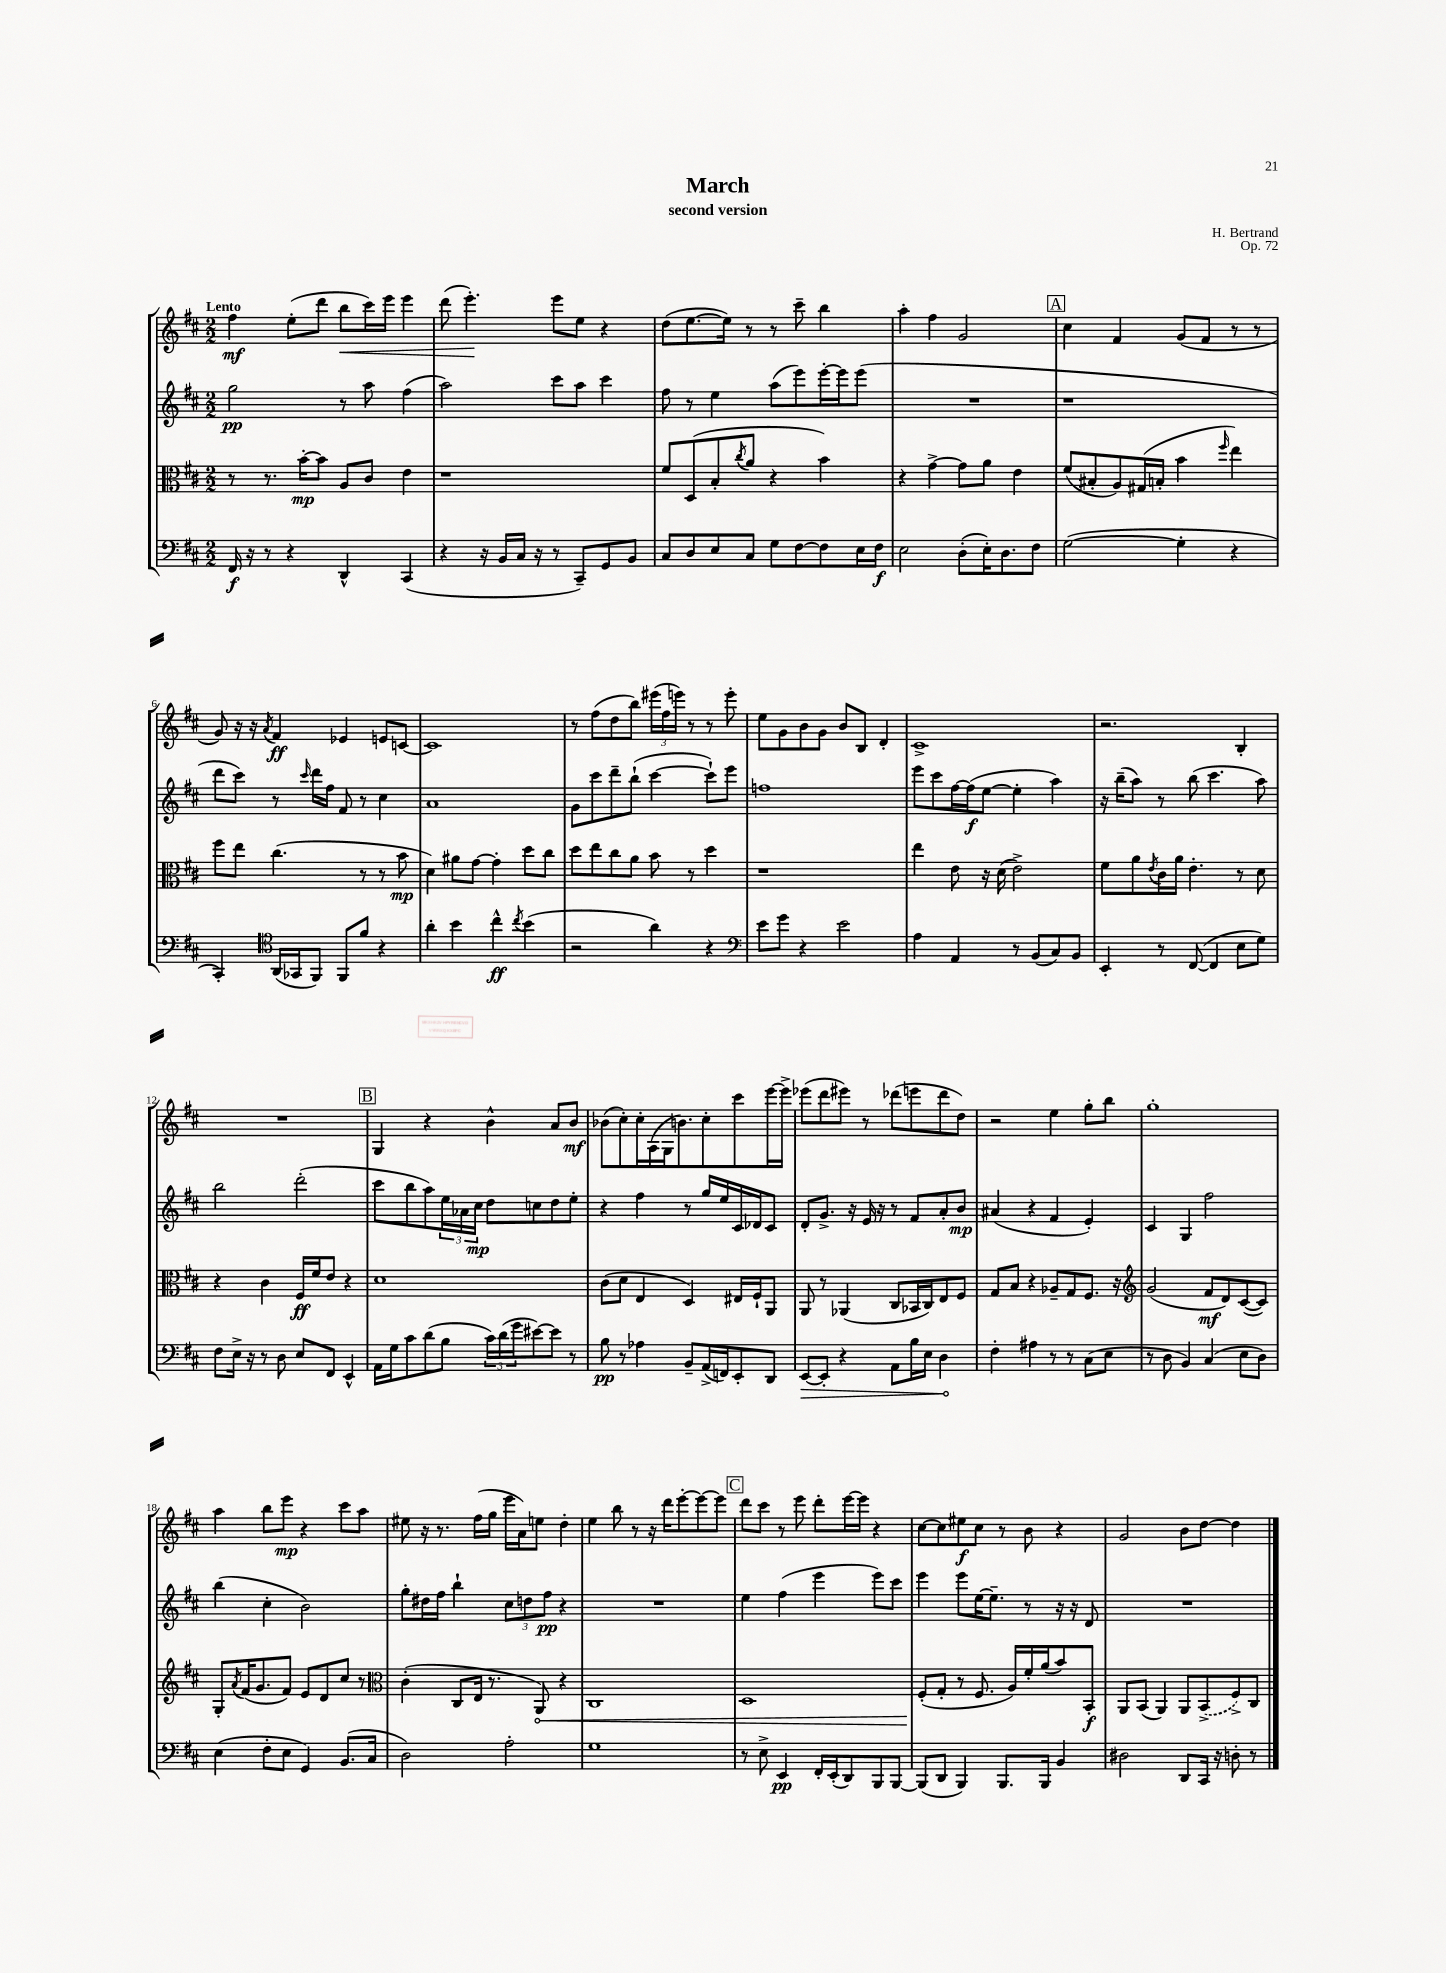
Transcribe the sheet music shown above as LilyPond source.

\header { title = "March" composer = "H. Bertrand" subtitle = "second version" opus = "Op. 72" }
<<
\new StaffGroup <<
\new Staff = "s0" {
    \clef treble \key d \major \numericTimeSignature \time 2/2 \tempo "Lento"
    fis''4\mf e''8-.( d'''8 b''8\< cis'''16) e'''16 e'''4 |
    d'''8( e'''4.-.\!) e'''8 e''8 r4 |
    d''8( e''8.~ e''16) r8 r8 cis'''8-- b''4 |
    a''4-. fis''4 g'2 |
    \mark \markup { \box "A" } cis''4 fis'4 g'8( fis'8 r8 r8 |
    g'8) r16 r16 \acciaccatura { a'8 } fis'4\ff ees'4 e'8 c'8~ |
    c'1 |
    r8 fis''8( d''8 b''8) \tuplet 3/2 { eis'''16( fis''16 e'''16) } r8 r8 e'''8-. |
    e''8 g'8 b'8 g'8 b'8 b8 d'4-. |
    cis'1-> |
    r2. b4-. |
    R1 |
    \mark \markup { \box "B" } g4 r4 b'4-^ a'8 b'8\mf |
    bes'8( cis''8-.) cis''16-. a16( g16 b'8.) cis''8-. cis'''8 e'''16~ e'''16-> |
    ees'''8( d'''8 eis'''8) r8 des'''8( e'''8 des'''8 d''8) |
    r2 e''4 g''8-. b''8 |
    g''1-. |
    a''4 b''8 e'''8\mp r4 cis'''8 a''8 |
    eis''8 r16 r8. fis''16( g''16 e'''16 a'16) e''8 d''4-. |
    e''4 b''8 r8 r16 d'''16 e'''8~-. e'''8~ e'''8 |
    \mark \markup { \box "C" } d'''8 cis'''8 r8 e'''8 d'''8-. e'''16~ e'''16 r4 |
    cis''8~ cis''8 eis''8\f cis''8 r8 b'8 r4 |
    g'2 b'8 d''8~ d''4 \bar "|." |
}
\new Staff = "s1" {
    \clef treble \key d \major \numericTimeSignature \time 2/2
    g''2\pp r8 a''8 fis''4( |
    a''2) cis'''8 a''8 cis'''4 |
    fis''8 r8 e''4 a''8( e'''8) e'''16~-. e'''16 e'''8( |
    R1 |
    \mark \markup { \box "A" } r1 |
    d'''8 cis'''8) r8 \grace { cis'''16 } d'''16 fis''16 fis'8 r8 cis''4 |
    a'1 |
    g'8 cis'''8 d'''8-- b''8-!( cis'''4~ cis'''8-!) e'''8 |
    f''1 |
    e'''8 cis'''8 fis''16~ fis''16\f( e''8~ e''4-. a''4) |
    r16 b''16--( a''8) r8 b''8( cis'''4. a''8) |
    b''2 d'''2-.( |
    \mark \markup { \box "B" } cis'''8 b''8 a''8) \tuplet 3/2 { e''16 aes'16 cis''16\mp } d''8 c''8 d''8 e''8-. |
    r4 fis''4 r8 g''16 e''16 cis'16 des'16 cis'8 |
    d'8-. g'8.-> r16 e'16 r16 r8 fis'8 a'8-. b'8\mp |
    ais'4( r4 fis'4 e'4-.) |
    cis'4 g4 fis''2 |
    b''4( cis''4-. b'2) |
    g''8-. dis''16 fis''16 b''4-! \tuplet 3/2 { cis''8 d''8 fis''8\pp } r4 |
    R1 |
    \mark \markup { \box "C" } e''4 fis''4( e'''4 e'''8) cis'''8 |
    e'''4 e'''8 e''16~ e''8.-- r8 r16 r16 d'8 |
    R1 \bar "|." |
}
\new Staff = "s2" {
    \clef alto \key d \major \numericTimeSignature \time 2/2
    r8 r8. b'16~-.\mp b'8 a8 cis'8 e'4 |
    r1 |
    fis'8 d8( b8-. \acciaccatura { cis''8 } a'8 r4 b'4) |
    r4 g'4~-> g'8 a'8 e'4 |
    \mark \markup { \box "A" } fis'8( bis8-. a8) gis16( b16-. b'4 \grace { fis''16 } e''4) |
    fis''8 e''8 cis''4.( r8 r8 b'8\mp |
    d'4) ais'8 g'8~ g'4-. d''8 cis''8 |
    d''8 e''8 cis''8 a'8 b'8 r8 d''4 |
    r1 |
    e''4 e'8 r16 d'16( e'2->) |
    fis'8 a'8 \acciaccatura { e'8 } cis'16 a'16 e'4.-. r8 d'8 |
    r4 cis'4 fis16\ff fis'16 e'8 r4 |
    \mark \markup { \box "B" } d'1 |
    cis'8( d'8 e4 d4) eis16 fis16-! a,8 |
    a,8 r8 aes,4( cis8 bes,16 cis16) e8 fis8 |
    g8 b8 r4 aes8-- g8 fis8. r16 |
    \clef treble g'2( fis'8\mf d'8) cis'8~( cis'8) |
    g8-. \acciaccatura { a'8 } fis'16( g'8. fis'8) e'8 d'8 cis''8 r8 |
    \clef alto cis'4-.( cis8 e16 r8. \once \override Hairpin.circled-tip = ##t a,8\<) r4 |
    cis1 |
    \mark \markup { \box "C" } d1 |
    fis8-.\!( g8-. r8 fis8. a16) fis'16-. a'16( b'8) b,8-.\f |
    a,8 b,8( a,4) a,8 \once \slurDashed b,8->( fis8->) cis8 \bar "|." |
}
\new Staff = "s3" {
    \clef bass \key d \major \numericTimeSignature \time 2/2
    fis,16\f r16 r8 r4 d,4-^ cis,4( |
    r4 r16 b,16 cis16 r16 r8 cis,8--) g,8 b,8 |
    cis8 d8 e8 cis8 g8 fis8~ fis8 e16 fis16\f |
    e2 d8-.( e16-.) d8. fis8 |
    \mark \markup { \box "A" } g2~( g4-. r4 |
    cis,4-.) \clef tenor a,16( ges,16 fis,8) fis,8 fis'8 r4 |
    a'4-. b'4 cis''4-^\ff \acciaccatura { cis''8 } b'4( |
    r2 a'4) r4 |
    \clef bass e'8 g'8 r4 e'2 |
    a4 a,4 r8 b,8( cis8) b,8 |
    e,4-. r8 fis,8~( fis,4 e8 g8) |
    fis8 e16-> r16 r8 d8 e8 fis,8 e,4-^ |
    \mark \markup { \box "B" } a,16 g16 cis'8 d'8( b8 \tuplet 3/2 { cis'16) d'16( g'16 } eis'8~) eis'8 r8 |
    b8\pp r8 aes4 b,8-- a,16->( f,16) e,8-. d,8 |
    \once \override Hairpin.circled-tip = ##t e,8~\> e,8-. r4 a,8 b16 e16 d4\! |
    fis4-. ais4 r8 r8 cis8( e8 |
    r8 d8 b,4) cis4( e8 d8) |
    e4( fis8-. e8 g,4) b,8.( cis16 |
    d2) a2-. |
    g1 |
    \mark \markup { \box "C" } r8 e8-> e,4\pp fis,16-. e,16-.( d,8) b,,8 b,,8~ |
    b,,8( d,8 b,,4) b,,8. b,,16 b,4 |
    dis2 d,8 cis,16 r16 d8-. r8 \bar "|." |
}
>>
>>
